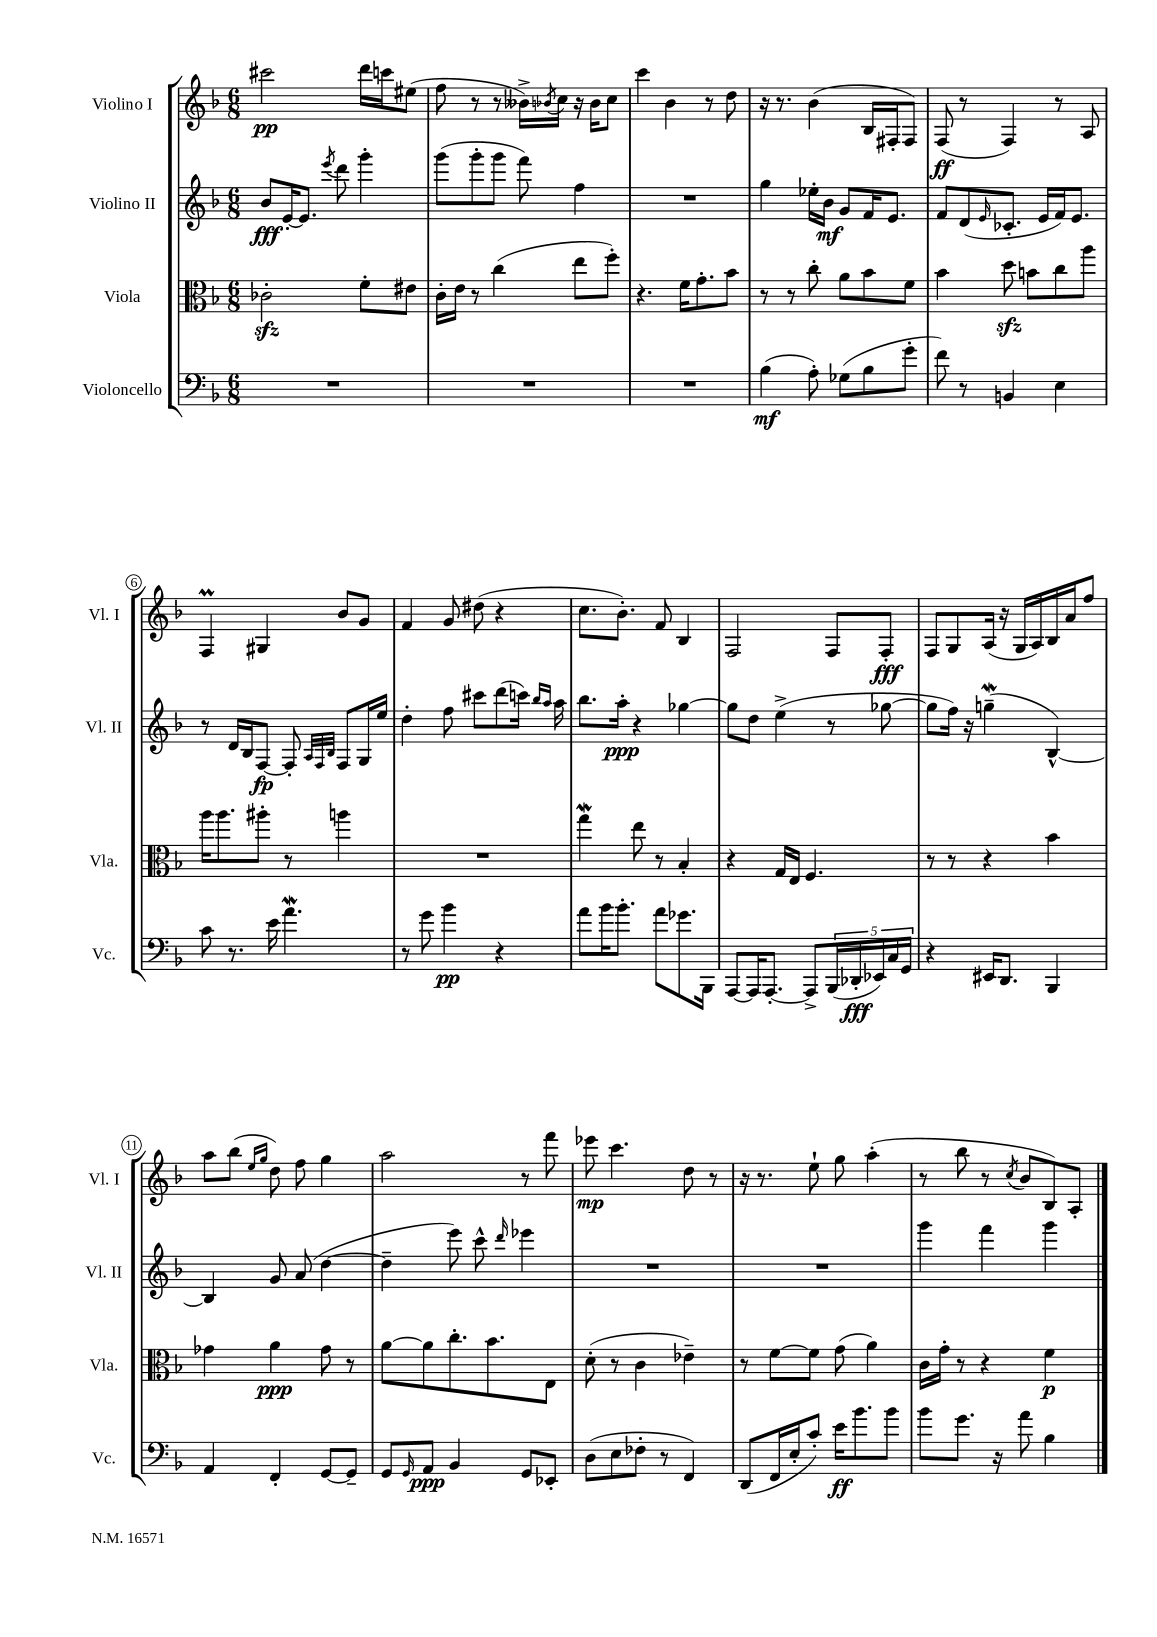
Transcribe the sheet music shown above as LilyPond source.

<<
\new StaffGroup <<
\new Staff = "s0" \with { instrumentName = "Violino I" shortInstrumentName = "Vl. I" } {
    \clef treble \key f \major \numericTimeSignature \time 6/8
    cis'''2\pp d'''16 c'''16 eis''8( |
    f''8 r8 r8 beses'16->) \acciaccatura { bes'8 } c''16 r16 bes'16 c''8 |
    c'''4 bes'4 r8 d''8 |
    r16 r8. bes'4( bes16 fis16-. fis8) |
    f8\ff( r8 f4) r8 a8 |
    f4\prall gis4 bes'8 g'8 |
    f'4 g'8 dis''8( r4 |
    c''8. bes'8.-.) f'8 bes4 |
    f2 f8 f8-.\fff |
    f8 g8 a16( r16 g16 a16) bes16 a'16 f''8 |
    a''8 bes''8( \grace { e''16 g''16 } d''8) f''8 g''4 |
    a''2 r8 f'''8 |
    ees'''8\mp c'''4. d''8 r8 |
    r16 r8. e''8-! g''8 a''4-.( |
    r8 bes''8 r8 \acciaccatura { c''8 } bes'8 bes8) a8-. \bar "|." |
}
\new Staff = "s1" \with { instrumentName = "Violino II" shortInstrumentName = "Vl. II" } {
    \clef treble \key f \major \numericTimeSignature \time 6/8
    bes'8\fff e'16~-. e'8. \acciaccatura { e'''8 } d'''8 g'''4-. |
    g'''8( g'''8-. g'''8 f'''8) f''4 |
    R2. |
    g''4 ees''16-. bes'16\mf g'8 f'16 e'8. |
    f'8 d'8( \grace { e'16 } ces'8.-. e'16 f'16) e'8. |
    r8 d'16 bes16 f8~\fp f8-. \grace { a32 f32 bes32 } f8 g16 e''16 |
    d''4-. f''8 cis'''8 d'''8( c'''16) \grace { bes''16 a''16 } a''16 |
    bes''8. a''16-.\ppp r4 ges''4~ |
    ges''8 d''8 e''4->( r8 ges''8~ |
    ges''8 f''16) r16 g''4--\mordent( bes4~-^) |
    bes4 g'8 a'8( d''4~ |
    d''4-- e'''8) c'''8-^ \grace { d'''16 } ees'''4 |
    R2. |
    R2. |
    g'''4 f'''4 g'''4 \bar "|." |
}
\new Staff = "s2" \with { instrumentName = "Viola" shortInstrumentName = "Vla." } {
    \clef alto \key f \major \numericTimeSignature \time 6/8
    ces'2-.\sfz f'8-. eis'8 |
    c'16-. e'16 r8 c''4( e''8 f''8-.) |
    r4. f'16 g'8.-. bes'8 |
    r8 r8 c''8-. a'8 bes'8 f'8 |
    bes'4 d''8\sfz b'8 c''8 a''8 |
    a''16 a''8. ais''8-. r8 a''4 |
    R2. |
    g''4\mordent e''8 r8 bes4-. |
    r4 g16 e16 f4. |
    r8 r8 r4 bes'4 |
    ges'4 a'4\ppp ges'8 r8 |
    a'8~ a'8 c''8.-. bes'8. e8 |
    d'8-.( r8 c'4 ees'4--) |
    r8 f'8~ f'8 g'8( a'4) |
    c'16 g'16-. r8 r4 f'4\p \bar "|." |
}
\new Staff = "s3" \with { instrumentName = "Violoncello" shortInstrumentName = "Vc." } {
    \clef bass \key f \major \numericTimeSignature \time 6/8
    R2. |
    R2. |
    R2. |
    bes4\mf( a8-.) ges8( bes8 g'8-. |
    f'8) r8 b,4 e4 |
    c'8 r8. e'16 a'4.\mordent |
    r8 g'8 bes'4\pp r4 |
    a'8 bes'16 bes'8.-. a'8 ges'8. bes,,16 |
    a,,8~ a,,16 a,,8.~-. a,,8-> \tuplet 5/4 { bes,,16( des,16-.\fff ees,16) c16 g,16 } |
    r4 eis,16 d,8. bes,,4 |
    a,4 f,4-. g,8~ g,8-- |
    g,8 \grace { g,16 } a,8\ppp bes,4 g,8 ees,8-. |
    d8( e8 fes8-. r8 f,4) |
    d,8( f,16 e16-. c'8-.) e'16\ff bes'8. bes'8 |
    bes'8 g'8. r16 a'8 bes4 \bar "|." |
}
>>
>>
\layout { \context { \Score \override BarNumber.stencil = #(make-stencil-circler 0.1 0.3 ly:text-interface::print) } }
